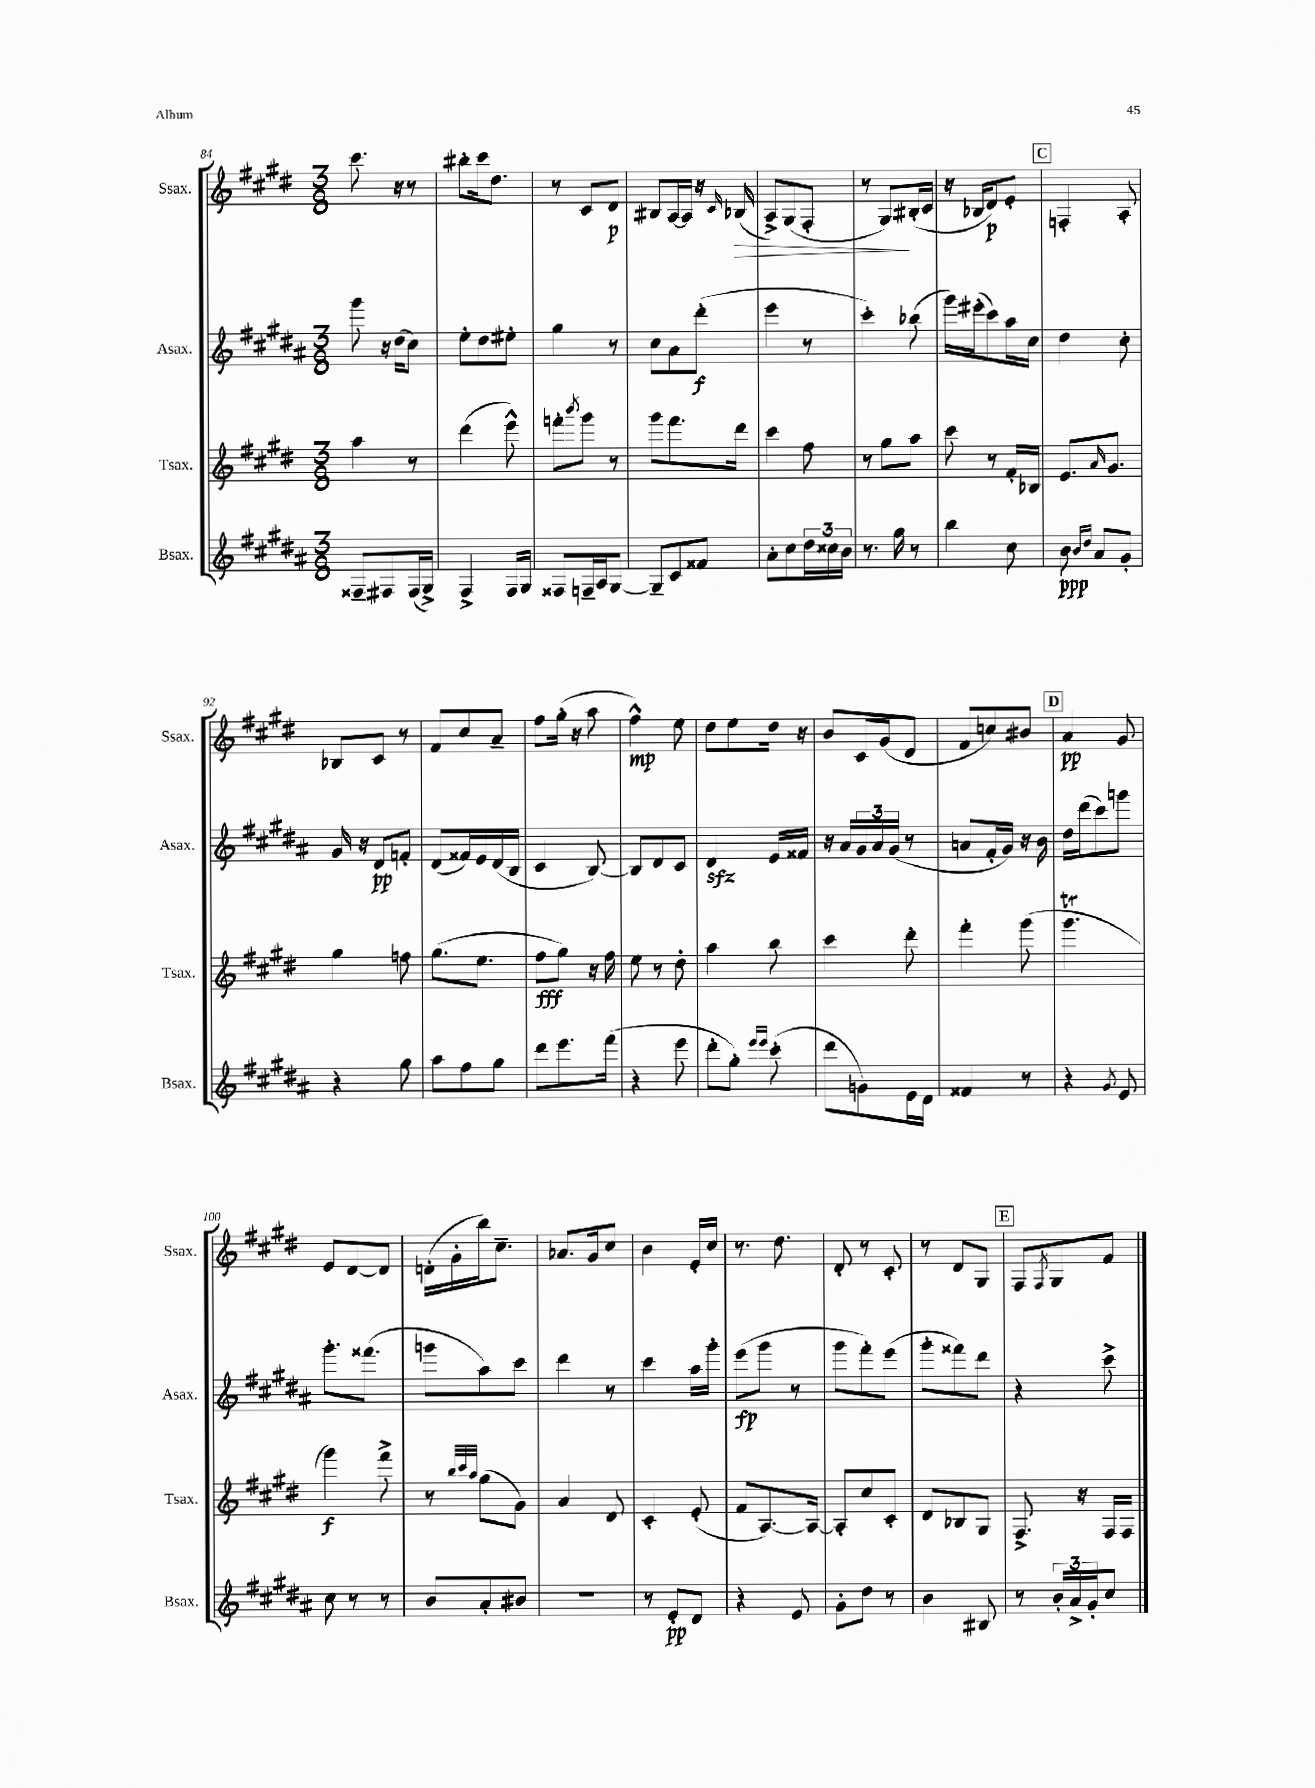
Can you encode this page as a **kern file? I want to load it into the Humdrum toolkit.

**kern	**dynam	**kern	**dynam	**kern	**dynam	**kern	**dynam
*part4	*part4	*part3	*part3	*part2	*part2	*part1	*part1
*staff4	*staff4	*staff3	*staff3	*staff2	*staff2	*staff1	*staff1
*I"Bsax.	*	*I"Tsax.	*	*I"Asax.	*	*I"Ssax.	*
*I'Bsax.	*	*I'Tsax.	*	*I'Asax.	*	*I'Ssax.	*
*clefG2	*	*clefG2	*	*clefG2	*	*clefG2	*
*k[f#c#g#d#a#]	*	*k[f#c#g#d#]	*	*k[f#c#g#d#a#]	*	*k[f#c#g#d#]	*
*M3/8	*	*M3/8	*	*M3/8	*	*M3/8	*
=84	=84	=84	=84	=84	=84	=84	=84
8F##X~/L	.	4aa\	.	8ggg#\	.	8.ccc#\	.
8F#X/	.	.	.	16r	.	.	.
.	.	.	.	(16dd#\KL	.	16r	.
(16F#/L	.	8r	.	8cc#\J)	.	8r	.
16G#^/JJ)	.	.	.	.	.	.	.
=85	=85	=85	=85	=85	=85	=85	=85
4F#^/	.	(4ddd#\	.	8ee'\L	.	8bb#X'\L	.
.	.	.	.	8dd#\	.	16ccc#\k	.
.	.	.	.	.	.	8.dd#\J	.
16F#/LL	.	8eee^^\)	.	8ee#X'\J	.	.	.
16G#/JJ	.	.	.	.	.	.	.
=86	=86	=86	=86	=86	=86	=86	=86
8F##X/L	.	8fffn'\L	.	4gg#\	.	8r	.
.	.	8qbbb/	.	.	.	.	.
16Fn~/L	.	8ggg#\J	.	.	.	8c#/L	.
16A#/J	.	.	.	.	.	.	.
[8G#/J	.	8r	.	8r	.	8d#/J	p
=87	=87	=87	=87	=87	=87	=87	=87
8G#~/L]	.	8ggg#\L	.	8cc#\L	.	8B#X/L	.
8c#/	.	8.fff#\	.	8a#\	.	[16A/L	.
.	.	.	.	.	.	16A/JJ]	.
8f##X/J	.	.	.	(8ddd#'\J	f	16r	.
.	.	.	.	.	.	16qqc#/	.
!	!	!	!	!	!	!	!LO:HP:b
.	.	16ddd#\Jk	.	.	.	(16B-X/	>
=88	=88	=88	=88	=88	=88	=88	=88
8a#'\L	.	4ccc#\	.	4eee\	.	8A^/L)	.
8cc#\	.	.	.	.	.	(8G#/	.
24dd#\L	.	8ff#\	.	8r	.	8F#'/J	.
24cc##X\	.	.	.	.	.	.	.
24b\JJ	.	.	.	.	.	.	.
=89	=89	=89	=89	=89	=89	=89	=89
8.r	.	8r	.	4ccc#'\)	.	8r	.
.	.	8gg#\L	.	.	.	8G#/L)	.
16gg#\	.	.	.	.	.	.	.
8r	.	8aa\J	.	(8bb-X\	.	(16B#X'/L	]
.	.	.	.	.	.	16c#/JJ	.
=90	=90	=90	=90	=90	=90	=90	=90
4bb\	.	8ccc#\	.	16ggg#\LL)	.	16r	.
.	.	.	.	(16eee#X'\J	.	16B-X/KL	.
.	.	8r	.	8ccc#\)	.	8d#/)	p
8cc#\	.	16f#'/LL	.	16aa#\L	.	8e'/J	.
.	.	16B-X/JJ	.	16cc#\JJ	.	.	.
!!LO:REH:place=s1:t=C
=91	=91	=91	=91	=91	=91	=91	=91
8b\	ppp	8.e/L	.	4dd#\	.	4Fn'/	.
16qqb/LL	.	.	.	.	.	.	.
16qqdd#/JJ	.	.	.	.	.	.	.
8a#/L	.	.	.	.	.	.	.
.	.	16qqa/	.	.	.	.	.
.	.	8.g#/J	.	.	.	.	.
8g#'/J	.	.	.	8cc#'\	.	8A'/	.
!!LO:LB:g=z
=92	=92	=92	=92	=92	=92	=92	=92
4r	.	4gg#\	.	16g#/	.	8B-X/L	.
.	.	.	.	16r	.	.	.
.	.	.	.	8d#/L	pp	8c#/J	.
8gg#\	.	8ffn\	.	8fn'/J	.	8r	.
=93	=93	=93	=93	=93	=93	=93	=93
8aa#\L	.	(8.gg#\L	.	(8d#/L	.	8f#/L	.
8ff#\	.	.	.	16f##X/L)	.	8cc#/	.
.	.	8.ee\J	.	16e/	.	.	.
8gg#\J	.	.	.	(16d#/	.	8a~/J	.
.	.	.	.	16B/JJ	.	.	.
=94	=94	=94	=94	=94	=94	=94	=94
8ddd#\L	.	8ff#\L	fff	4c#/	.	8ff#\L	.
8.eee\	.	8gg#\J)	.	.	.	(16gg#'\Jk	.
.	.	.	.	.	.	16r	.
.	.	16r	.	[8B/)	.	8aa\	.
(16fff#\Jk	.	16ff#\	.	.	.	.	.
=95	=95	=95	=95	=95	=95	=95	=95
4r	.	8ee\	.	8B/L]	.	4ff#^^\)	mp
.	.	8r	.	8d#/	.	.	.
8eee\	.	8dd#'\	.	8c#/J	.	8ee\	.
=96	=96	=96	=96	=96	=96	=96	=96
8ddd#'\L	.	4aa\	.	4d#zz/	.	8dd#\L	.
8gg#'\J)	.	.	.	.	.	8ee\	.
16qqeee/LL	.	.	.	.	.	.	.
16qqeee/JJ	.	.	.	.	.	.	.
(8ccc#'\	.	8bb\	.	16e/LL	.	16dd#\Jk	.
.	.	.	.	16f##X/JJ	.	16r	.
=97	=97	=97	=97	=97	=97	=97	=97
8ddd#\L	.	4ccc#\	.	16r	.	8b/L	.
.	.	.	.	16a#/LL	.	.	.
8gn\)	.	.	.	24g#/	.	16c#/L	.
.	.	.	.	24a#/	.	.	.
.	.	.	.	.	.	(16g#/J	.
.	.	.	.	(24g#/JJ	.	.	.
16e\L	.	8ddd#'\	.	8r	.	8d#/J	.
16d#\JJ	.	.	.	.	.	.	.
=98	=98	=98	=98	=98	=98	=98	=98
4f##X/	.	4fff#'\	.	8an/L	.	8f#/L	.
.	.	.	.	16f#'/L	.	8ccn/)	.
.	.	.	.	16g#/JJ)	.	.	.
8r	.	(8ggg#\	.	16r	.	8b#X/J	.
.	.	.	.	16b\	.	.	.
!!LO:REH:place=s1:t=D
=99	=99	=99	=99	=99	=99	=99	=99
4r	.	4.ggg#t\	.	16dd#\LL	.	4a/	pp
.	.	.	.	(16ddd#\J	.	.	.
.	.	.	.	8ccc#\)	.	.	.
8qg#/	.	.	.	.	.	.	.
8e/	.	.	.	8gggn\J	.	8g#/	.
!!LO:LB:g=z
=100	=100	=100	=100	=100	=100	=100	=100
8cc#\	.	4ggg#\)	f	8.ggg#'\L	.	8e/L	.
8r	.	.	.	.	.	[8d#/	.
.	.	.	.	(8.fff##X\J	.	.	.
8r	.	8fff#^\	.	.	.	8d#/J]	.
=101	=101	=101	=101	=101	=101	=101	=101
8b/L	.	8r	.	8gggn\L	.	(16dn'\LL	.
.	.	.	.	.	.	16g#'\	.
.	.	32qqbb/LLL	.	.	.	.	.
.	.	32qqccc#/	.	.	.	.	.
.	.	32qqaa/JJJ	.	.	.	.	.
8a#'/	.	(8gg#\L	.	8aa#\)	.	16bb\J)	.
.	.	.	.	.	.	8.cc#~\J	.
8b#X/J	.	8g#\J)	.	8ccc#\J	.	.	.
=102	=102	=102	=102	=102	=102	=102	=102
4.r	.	4a/	.	4ddd#\	.	8.a-X/L	.
.	.	.	.	.	.	16g#/k	.
.	.	8d#/	.	8r	.	8cc#/J	.
=103	=103	=103	=103	=103	=103	=103	=103
8r	.	4c#'/	.	4ccc#\	.	4b\	.
8e'/L	pp	.	.	.	.	.	.
8d#/J	.	(8e'/	.	16aa#\LL	.	16e'/LL	.
.	.	.	.	16ggg#'\JJ	.	16cc#/JJ	.
=104	=104	=104	=104	=104	=104	=104	=104
4r	.	8f#/L	.	(8eee\L	fp	8.r	.
.	.	[8.A/)	.	8ggg#\J	.	.	.
.	.	.	.	.	.	8.dd#\	.
8e/	.	.	.	8r	.	.	.
.	.	16A/Jk_	.	.	.	.	.
=105	=105	=105	=105	=105	=105	=105	=105
8g#'\L	.	8A'/L]	.	8ggg#\L	.	8d#'/	.
8dd#\J	.	8cc#/	.	8fff#'\)	.	8r	.
8r	.	8c#'/J	.	(8eee\J	.	8c#'/	.
=106	=106	=106	=106	=106	=106	=106	=106
4b\	.	8d#/L	.	8ggg#'\L	.	8r	.
.	.	8B-X/	.	8fff##X\)	.	8d#/L	.
8B#X/	.	8G#/J	.	8ddd#\J	.	8G#/J	.
!!LO:REH:place=s1:t=E
=107	=107	=107	=107	=107	=107	=107	=107
8r	.	8.F#^/	.	4r	.	8F#/L	.
.	.	.	.	.	.	8qF#/	.
24b'/LL	.	.	.	.	.	8G#/	.
24a#^/	.	.	.	.	.	.	.
.	.	16r	.	.	.	.	.
24g#'/J	.	.	.	.	.	.	.
8cc#/J	.	16F#/LL	.	8ccc#^\	.	8f#/J	.
.	.	16F#/JJ	.	.	.	.	.
==	==	==	==	==	==	==	==
*-	*-	*-	*-	*-	*-	*-	*-
